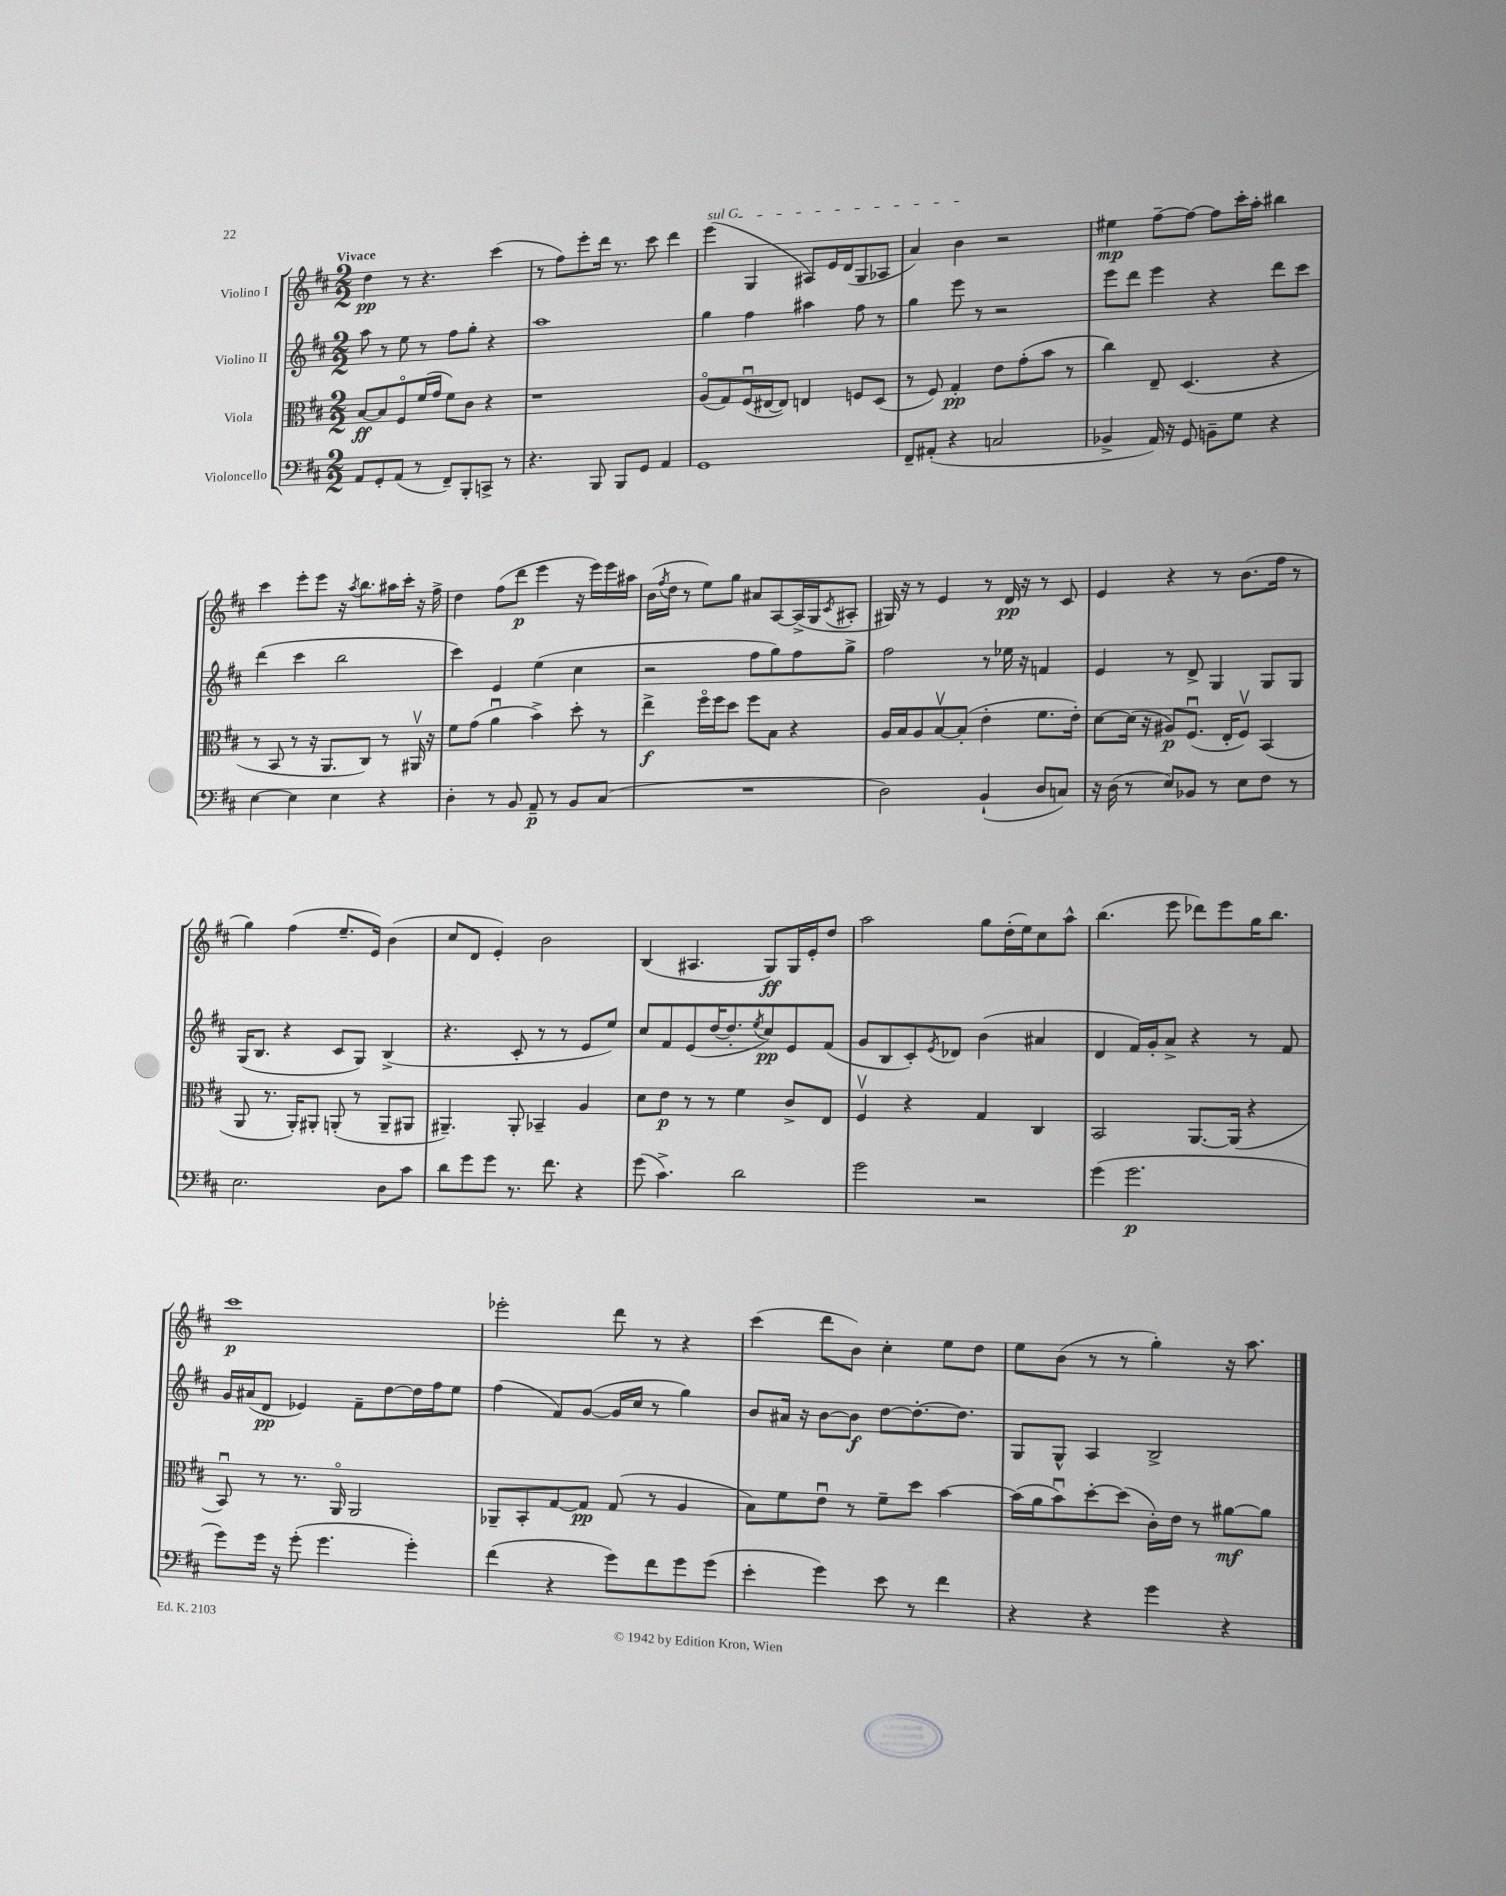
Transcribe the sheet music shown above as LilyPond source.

<<
\new StaffGroup <<
\new Staff = "s0" \with { instrumentName = "Violino I" } {
    \clef treble \key d \major \numericTimeSignature \time 2/2 \tempo "Vivace"
    d''4\pp r8 r4. cis'''4( |
    r8 fis''8) e'''8-. d'''16 r8. cis'''8 d'''4 |
    \once \override TextSpanner.bound-details.left.text = \markup { \italic "sul G" } e'''4\startTextSpan( g4 ais8) e'16 d'16( g8 aes8 |
    a'4) b'4\stopTextSpan r2 |
    eis''4\mp fis''8~-- fis''8~ fis''8 cis'''16-. a''16-. bis''4 |
    cis'''4 e'''8-. e'''8 r16 \acciaccatura { a''8 } b''8. ais''16 cis'''16-. r16 fis''16-> |
    d''4 fis''8( d'''8\p e'''4 r16 e'''16) e'''16 ais''16 |
    b'16( \acciaccatura { fis''8 } d''16 r8 e''8) g''8 ais'8 a8~ a16->( g16 \acciaccatura { cis'8 } ais8-. |
    gis16) r16 r8 e'4 r8 d'16\pp r16 r8 cis'8 |
    e'4 r4 r8 b'8.( fis''16 r8 |
    g''4) fis''4( e''8.-- e'16) b'4( |
    cis''8 d'8 e'4-.) b'2 |
    b4( ais4. g8\ff) g16 e'16-. d''8 |
    a''2 g''8 d''16-.( e''16) cis''8 a''8-^ |
    b''4.( e'''8 des'''8) e'''8 g''16 b''8. |
    cis'''1\p |
    ees'''2-. d'''8 r8 r4 |
    cis'''4( d'''8 b'8) cis''4-. e''8 d''8 |
    e''8 b'8( r8 r8 g''4-.) r16 a''8. \bar "|." |
}
\new Staff = "s1" \with { instrumentName = "Violino II" } {
    \clef treble \key d \major \numericTimeSignature \time 2/2
    a''8 r8 e''8 r8 fis''8 g''8-. r4 |
    a''1 |
    g''4 fis''4 ais''4 fis''8 r8 |
    g''4 e'''8 r8 r2 |
    e'''8 d'''8 e'''4 r4 d'''8 cis'''8 |
    d'''4( cis'''4 b''2 |
    cis'''4) e'4 e''4( cis''4 |
    r2 fis''8 g''8) fis''8 g''8-> |
    fis''2 r8 ees''16 r16 f'4 |
    e'4 r8 d'8-> g4 g8 g8 |
    g16( b8. r4 cis'8 g8) b4->( |
    r4. cis'8-. r8 r8 e'8 e''8) |
    cis''8 fis'8 e'8( d''16~ d''8.-. \acciaccatura { e''8 } cis''8\pp) e'8 fis'8( |
    g'8 b8 cis'8-.) \acciaccatura { e'8 } des'8 b'4( ais'4 |
    d'4 fis'16) g'16-. a'8-> r4 r8 fis'8 |
    g'16 ais'16( d'8\pp ees'4) fis'8-- d''8~ d''16 fis''16 e''8 |
    fis''4( fis'8) g'8~( g'16 cis''16 r8 g''4) |
    b'8 ais'16 r16 b'8~ b'8\f d''8~ d''8.~-. d''8. |
    g8 g8-^ a4 b2-> \bar "|." |
}
\new Staff = "s2" \with { instrumentName = "Viola" } {
    \clef alto \key d \major \numericTimeSignature \time 2/2
    b8~\ff b8 fis8\flageolet fis'16( g'16 fis'8) cis'8 r4 |
    r1 |
    a8\flageolet( g8) fis16\downbow( eis16~ eis8) e4 f8 d8( |
    r8 fis8) g4-.\pp e'8 g'8-.( b'8 r8 |
    cis''4) e8-- d4.( r4 |
    r8 b,8 r8 r16 a,8. cis8) r8 ais,16\upbow r16 |
    fis'8 g'8( a'4\downbow b'4->) d''8-. r8 |
    e''4->\f fis''16\flageolet fis''16 d''8 fis''8 b8 r4 |
    a16 b16 a8 b8~\upbow b8-.( e'4-. fis'8. e'16-.) |
    d'8~ d'16( r16 ais8\p) fis8.\downbow( e16-. fis8\upbow) b,4( |
    a,8 r8. a,16-.) ais,8-. a,8-.( r8 a,8-- ais,8 |
    ais,4.--) ais,8-. bes,4-- a4 |
    d'8 e'8\p r8 r8 fis'4 cis'8-> e8 |
    fis4\upbow r4 g4 cis4 |
    b,2 a,8.~ a,16( r4 |
    b,8\downbow) r8 r8. a,16\flageolet a,2 |
    aes,8-- b,8-. g8~ g8\pp g8( r8 a4 |
    b8) fis'8 e'8\downbow r8 fis'8-- d''8 b'4~ |
    b'16( a'16 b'8\downbow) d''8~-. d''8( cis'16-.) e'16 r8 ais'8~\mf ais'8 \bar "|." |
}
\new Staff = "s3" \with { instrumentName = "Violoncello" } {
    \clef bass \key d \major \numericTimeSignature \time 2/2
    a,8 g,8-. a,8( r8 fis,8--) b,,8-. c,8-> r8 |
    r4. b,,8 b,,8 g,8 a,4 |
    g,1 |
    fis,8-- ais,8-.( r4 c2 |
    bes,4-> a,16) r16 g,8 b,8-- g8 r4 |
    e4~ e4 e4 r4 |
    d4-. r8 b,8 a,8--\p r8 b,8 cis8( |
    R1 |
    d2) b,4-!( d8 c8) |
    r16 d16( r8 e8) bes,8 r8 e8 fis8 r8 |
    e2. d8 cis'8 |
    d'8 g'8 g'8 r8. fis'8. r4 |
    g'8( cis'4.->) d'2 |
    g'2 r2 |
    g'4( g'2.\p |
    g'8) g'16 r16 g'8-.( g'4. g'4-.) |
    fis'4( r4 g'8) fis'8 g'8 g'8( |
    e'4-. g'4) e'8 r8 fis'4 |
    r4 r4 g'4 r4 \bar "|." |
}
>>
>>
\layout { \context { \Score \remove "Bar_number_engraver" } }
